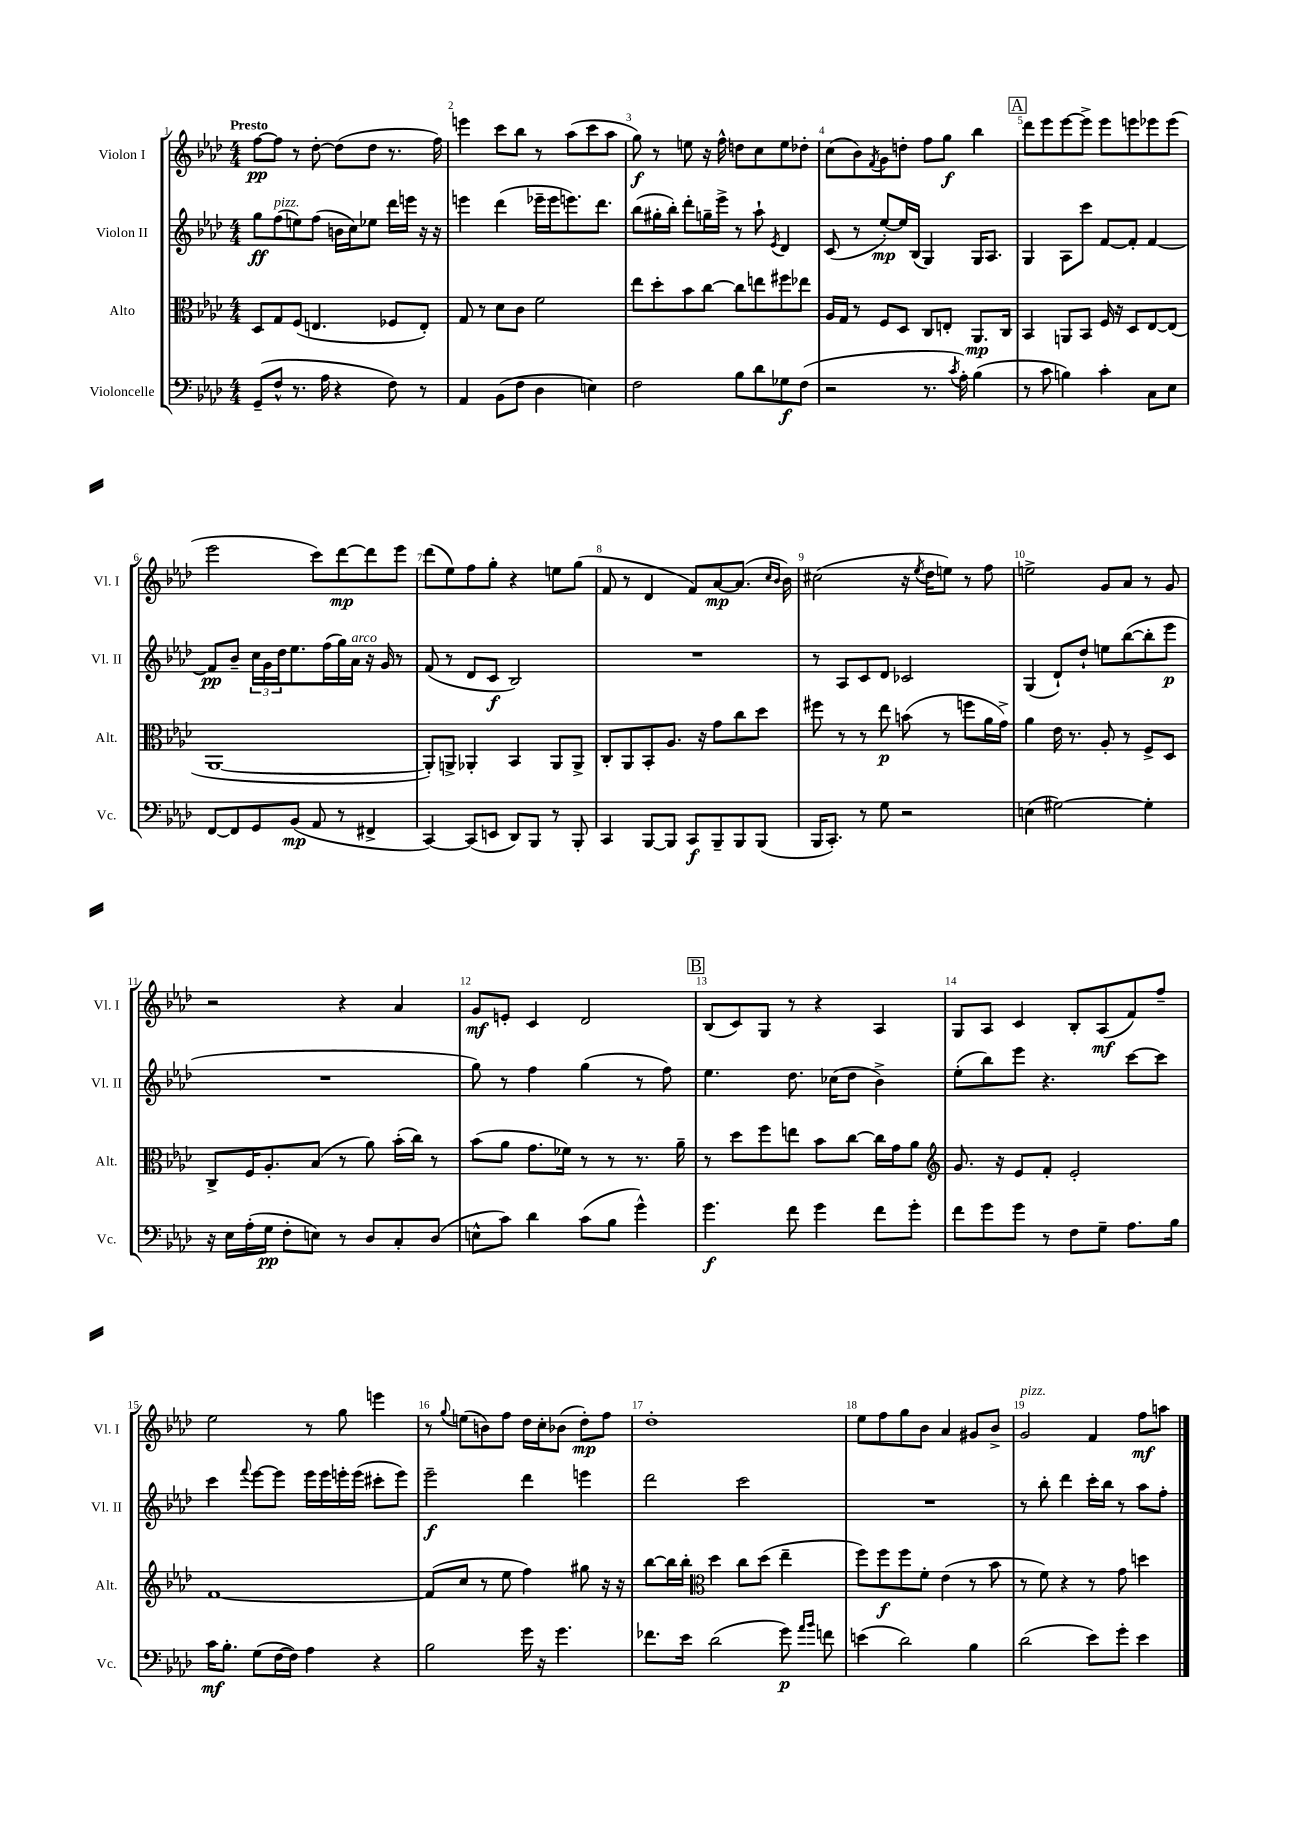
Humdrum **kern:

**kern	**dynam	**kern	**dynam	**kern	**dynam	**kern	**dynam
*part4	*part4	*part3	*part3	*part2	*part2	*part1	*part1
*staff4	*staff4	*staff3	*staff3	*staff2	*staff2	*staff1	*staff1
*I"Violoncelle	*	*I"Alto	*	*I"Violon II	*	*I"Violon I	*
*I'Vc.	*	*I'Alt.	*	*I'Vl. II	*	*I'Vl. I	*
*clefF4	*	*clefC3	*	*clefG2	*	*clefG2	*
*k[b-e-a-d-]	*	*k[b-e-a-d-]	*	*k[b-e-a-d-]	*	*k[b-e-a-d-]	*
*M4/4	*	*M4/4	*	*M4/4	*	*M4/4	*
=1	=1	=1	=1	=1	=1	=1	=1
!	!	!	!	!	!	!LO:TX:a:B:t=Presto	!
(8GG~/L	.	8D-/L	.	8gg\L	ff	[8ff\L	pp
!	!	!	!	!LO:TX:a:i:t=pizz.	!	!	!
8F^^/J	.	8G/	.	(8ff\	.	8ff\J]	.
8.r	.	(8F/J	.	8een\)	.	8r	.
.	.	4.En/	.	(8ff\J	.	[8dd-'\	.
16A-\	.	.	.	.	.	.	.
4r	.	.	.	16bn\LL	.	(8dd-\L]	.
.	.	.	.	16cc\J)	.	.	.
.	.	.	.	8ee-X\J	.	8dd-\J	.
8F\)	.	8F-X/L	.	16ddd-\LL	.	8.r	.
.	.	.	.	16eeen\JJ	.	.	.
8r	.	8E'/J)	.	16r	.	.	.
.	.	.	.	16r	.	16ff\)	.
=2	=2	=2	=2	=2	=2	=2	=2
4AA-/	.	8G/	.	4eeen\	.	4eeen\	.
.	.	8r	.	.	.	.	.
(8BB-\L	.	8d-\L	.	(4ddd-\	.	8ccc\L	.
8F\J	.	8c\J	.	.	.	8bb-\J	.
4D-\	.	2f\	.	16eee-X~\LL	.	8r	.
.	.	.	.	16eee-\J	.	.	.
.	.	.	.	8.eeen\)	.	(8aa-\L	.
4En\)	.	.	.	.	.	8ccc\	.
.	.	.	.	8.ddd-\J	.	.	.
.	.	.	.	.	.	8aa-\J	.
=3	=3	=3	=3	=3	=3	=3	=3
2F\	.	8ee-\L	.	(8bb-\L	.	8gg\)	f
.	.	8dd-'\	.	16gg#X'\L	.	8r	.
.	.	.	.	16bb-'\JJ)	.	.	.
.	.	8b-\	.	8ddd-'\L	.	8een\	.
.	.	[8cc\J	.	16ggn~\L	.	16r	.
.	.	.	.	16eee-^\JJ	.	16ff^^\	.
8B-\L	.	8cc\L]	.	8r	.	8ddn\L	.
8d-\	.	8een\	.	8aa-`\	.	8cc\	.
.	.	.	.	8qe-/	.	.	.
8G-X\	f	8ff#X\	.	4d-/	.	8ee\	.
(8F\J	.	8ee-X\J	.	.	.	8dd-X'\J	.
=4	=4	=4	=4	=4	=4	=4	=4
2r	.	16A-/LL	.	(8c/	.	(8cc\L	.
.	.	16G/JJ	.	.	.	.	.
.	.	8r	.	8r	.	8b-\)	.
.	.	.	.	.	.	8qf/	.
.	.	8F/L	.	[8ee-'/L)	mp	8g\	.
.	.	8D-/J	.	16ee-/L]	.	8ddn'\J	.
.	.	.	.	(16B-/JJ	.	.	.
8.r	.	8C/L	.	4G/)	.	8ff\L	.
.	.	8En'/J	.	.	.	8gg\J	f
8qc/	.	.	.	.	.	.	.
16A-'\)	.	.	.	.	.	.	.
(4B-\	.	8.AA-/L	mp	16G/KL	.	4bb-\	.
.	.	.	.	8.A-/J	.	.	.
.	.	16C/Jk	.	.	.	.	.
!!LO:REH:place=s1:t=A
=5	=5	=5	=5	=5	=5	=5	=5
8r	.	4BB-/	.	4G/	.	8ddd-\L	.
8c\	.	.	.	.	.	8eee-\	.
4Bn\)	.	8AAn/L	.	8A-\L	.	[8eee-\	.
.	.	8BB-/J	.	8ccc\J	.	8eee-^\J]	.
4c'\	.	16F/	.	[8f/L	.	8eee-\L	.
.	.	16r	.	.	.	.	.
.	.	8D-/L	.	8f'/J]	.	8eeen\	.
8C\L	.	[8E-/	.	[4f/	.	8eee-X\	.
8E-\J	.	(8E-/J]	.	.	.	(8eee-\J	.
!!LO:LB:g=z
=6	=6	=6	=6	=6	=6	=6	=6
[8FF/L	.	[1AA-	.	8f/L]	pp	2eee-\	.
8FF/]	.	.	.	8b-~/J	.	.	.
8GG/	.	.	.	24cc\LL	.	.	.
.	.	.	.	24g\	.	.	.
.	.	.	.	24dd-\J	.	.	.
(8BB-/J	mp	.	.	8.ee-\	.	.	.
8AA-/	.	.	.	.	.	8ccc\L)	.
.	.	.	.	(16ff\L	.	.	.
8r	.	.	.	16gg\)	.	[8ddd-\	mp
!	!	!	!	!LO:TX:a:i:t=arco	!	!	!
.	.	.	.	16a-\JJ	.	.	.
4FF#X^/	.	.	.	16r	.	8ddd-\]	.
.	.	.	.	16g/	.	.	.
.	.	.	.	8r	.	8eee-\J	.
=7	=7	=7	=7	=7	=7	=7	=7
[4CC/)	.	8AA-'/L])	.	(8f/	.	(8ddd-\L	.
.	.	8AAn^/J	.	8r	.	8ee-\)	.
(8CC/L]	.	4AA-X'/	.	8d-/L	.	8ff\	.
8EEn/J	.	.	.	8c/J	f	8gg'\J	.
8DD-/L)	.	4BB-/	.	2B-/)	.	4r	.
8BBB-/J	.	.	.	.	.	.	.
8r	.	8AA-/L	.	.	.	8een\L	.
8BBB-'/	.	8AA-^/J	.	.	.	(8gg\J	.
=8	=8	=8	=8	=8	=8	=8	=8
4CC/	.	8C'/L	.	1r	.	8f/	.
.	.	8AA-/	.	.	.	8r	.
[8BBB-/L	.	8BB-'/	.	.	.	4d-/	.
8BBB-/J]	.	8.A-/J	.	.	.	.	.
8CC/L	f	.	.	.	.	8f/L)	.
.	.	16r	.	.	.	.	.
8BBB-~/	.	8g\L	.	.	.	[8a-/	mp
8BBB-/	.	8cc\	.	.	.	(8.a-/J]	.
(8BBB-/J	.	8dd-\J	.	.	.	.	.
.	.	.	.	.	.	16qqcc/LL	.
.	.	.	.	.	.	16qqb-/JJ	.
.	.	.	.	.	.	16b-\)	.
=9	=9	=9	=9	=9	=9	=9	=9
16BBB-/KL	.	8ff#X\	.	8r	.	(2cc#X\	.
8.CC'/J)	.	.	.	.	.	.	.
.	.	8r	.	8A-/L	.	.	.
8r	.	8r	.	8c/	.	.	.
8G\	.	8ee-\	p	8d-/J	.	.	.
2r	.	(8bn\	.	2c-X/	.	16r	.
.	.	.	.	.	.	8qee-/	.
.	.	.	.	.	.	16dd-\KL	.
.	.	8r	.	.	.	8een\J)	.
.	.	8ffn\L	.	.	.	8r	.
.	.	16a-\L	.	.	.	8ff\	.
.	.	16g^\JJ)	.	.	.	.	.
=10	=10	=10	=10	=10	=10	=10	=10
(4En\	.	4a-\	.	(4G/	.	2een^\	.
[2G#X\)	.	16e-\	.	8d-`/L)	.	.	.
.	.	8.r	.	.	.	.	.
.	.	.	.	8dd-`/J	.	.	.
.	.	8A-'/	.	8een\L	.	8g/L	.
.	.	8r	.	([8bb-\	.	8a-/J	.
4G#'\]	.	8F^/L	.	8bb-'\]	.	8r	.
.	.	8D-/J	.	8eee-\J	p	8g/	.
!!LO:LB:g=z
=11	=11	=11	=11	=11	=11	=11	=11
16r	.	8C^/L	.	1r	.	2r	.
16E-\LL	.	.	.	.	.	.	.
(16A-'\	.	16F/K	.	.	.	.	.
16G\JJ	pp	8.A-'/	.	.	.	.	.
8F'\L	.	.	.	.	.	.	.
8En\J)	.	(8B-/J	.	.	.	.	.
8r	.	8r	.	.	.	4r	.
8D-/L	.	8a-\)	.	.	.	.	.
8C'/	.	(16b-'\LL	.	.	.	4a-/	.
.	.	16cc\JJ)	.	.	.	.	.
(8D-/J	.	8r	.	.	.	.	.
=12	=12	=12	=12	=12	=12	=12	=12
8En^^\L	.	(8b-\L	.	8gg\)	.	8g/L	mf
8c\J)	.	8a-\J	.	8r	.	8en'/J	.
4d-\	.	8.g\L	.	4ff\	.	4c/	.
.	.	16f-X\Jk)	.	.	.	.	.
(8c\L	.	8r	.	(4gg\	.	2d-/	.
8B-\J	.	8r	.	.	.	.	.
4g^^\)	.	8.r	.	8r	.	.	.
.	.	.	.	8ff\)	.	.	.
.	.	16a-~\	.	.	.	.	.
!!LO:REH:place=s1:t=B
=13	=13	=13	=13	=13	=13	=13	=13
4.g\	f	8r	.	4.ee-\	.	(8B-/L	.
.	.	8dd-\L	.	.	.	8c/)	.
.	.	8ff\	.	.	.	8G/J	.
8f\	.	8een\J	.	8.dd-\	.	8r	.
4g\	.	8b-\L	.	.	.	4r	.
.	.	.	.	(16cc-X\KL	.	.	.
.	.	[8cc\J	.	8dd-\J	.	.	.
8f\L	.	16cc\LL]	.	4b-^\)	.	4A-/	.
.	.	16g\J	.	.	.	.	.
8g'\J	.	8a-\J	.	.	.	.	.
=14	=14	=14	=14	=14	=14	=14	=14
*	*	*clefG2	*	*	*	*	*
8f\L	.	8.g/	.	(8ee-'\L	.	8G/L	.
8g\	.	.	.	8bb-\)	.	8A-/J	.
.	.	16r	.	.	.	.	.
8g\J	.	8e-/L	.	8eee-\J	.	4c/	.
8r	.	8f'/J	.	4.r	.	.	.
8F\L	.	2e-'/	.	.	.	8B-'/L	.
8G~\J	.	.	.	.	.	(8A-/	mf
8.A-\L	.	.	.	[8ccc\L	.	8f/)	.
.	.	.	.	8ccc\J]	.	8ff~/J	.
16B-\Jk	.	.	.	.	.	.	.
!!LO:LB:g=z
=15	=15	=15	=15	=15	=15	=15	=15
16c\KL	mf	[1f	.	4ccc\	.	2ee-\	.
8.B-'\J	.	.	.	.	.	.	.
.	.	.	.	8qqfff/	.	.	.
(8G\L	.	.	.	[8eee-\L	.	.	.
[16F\L	.	.	.	8eee-\J]	.	.	.
16F\JJ])	.	.	.	.	.	.	.
4A-\	.	.	.	16eee-\LL	.	8r	.
.	.	.	.	16eee-\	.	.	.
.	.	.	.	16eeen'\	.	8gg\	.
.	.	.	.	(16eee\JJ	.	.	.
4r	.	.	.	8ccc#X'\L	.	4eeen\	.
.	.	.	.	8eee\J)	.	.	.
=16	=16	=16	=16	=16	=16	=16	=16
2B-\	.	(8f/L]	.	2eee-~\	f	8r	.
.	.	.	.	.	.	8qqgg/	.
.	.	8cc/J	.	.	.	(8een\L	.
.	.	8r	.	.	.	8bn\)	.
.	.	8ee-\	.	.	.	8ff\J	.
16g\	.	4ff\)	.	4ddd-\	.	16dd-\LL	.
16r	.	.	.	.	.	16cc'\J	.
4.g\	.	.	.	.	.	(8b-X\J	.
.	.	8gg#X\	.	4eeen\	.	8dd-'\L)	mp
.	.	16r	.	.	.	8ff\J	.
.	.	16r	.	.	.	.	.
=17	=17	=17	=17	=17	=17	=17	=17
8.f-X\L	.	[8bb-\L	.	2ddd-\	.	1dd-'	.
.	.	16bb-\L]	.	.	.	.	.
16e-\Jk	.	16bb-'\JJ	.	.	.	.	.
*	*	*clefC3	*	*	*	*	*
(2d-\	.	4dd-\	.	.	.	.	.
.	.	8cc\L	.	2ccc\	.	.	.
.	.	(8dd-\J	.	.	.	.	.
8g\)	p	4ee-~\	.	.	.	.	.
16qqa-/LL	.	.	.	.	.	.	.
16qqb-/JJ	.	.	.	.	.	.	.
8fn\	.	.	.	.	.	.	.
=18	=18	=18	=18	=18	=18	=18	=18
(4en\	.	8ff\L)	.	1r	.	8ee-\L	.
.	.	8ff\	f	.	.	8ff\	.
2d-\)	.	8ff\	.	.	.	8gg\	.
.	.	8f'\J	.	.	.	8b-\J	.
.	.	(4e-\	.	.	.	4a-/	.
4B-\	.	8r	.	.	.	8g#X/L	.
.	.	8b-\	.	.	.	8b-^/J	.
=19	=19	=19	=19	=19	=19	=19	=19
!	!	!	!	!	!	!LO:TX:a:i:t=pizz.	!
(2d-\	.	8r	.	8r	.	2g/	.
.	.	8f\)	.	8bb-'\	.	.	.
.	.	4r	.	4ddd-\	.	.	.
8e-\L)	.	8r	.	16ccc'\LL	.	4f/	.
.	.	.	.	16bb-\JJ	.	.	.
8g'\J	.	8g\	.	8r	.	.	.
4e-\	.	4ddn\	.	8aa-\L	.	8ff\L	mf
.	.	.	.	8ff'\J	.	8aan\J	.
==	==	==	==	==	==	==	==
*-	*-	*-	*-	*-	*-	*-	*-
